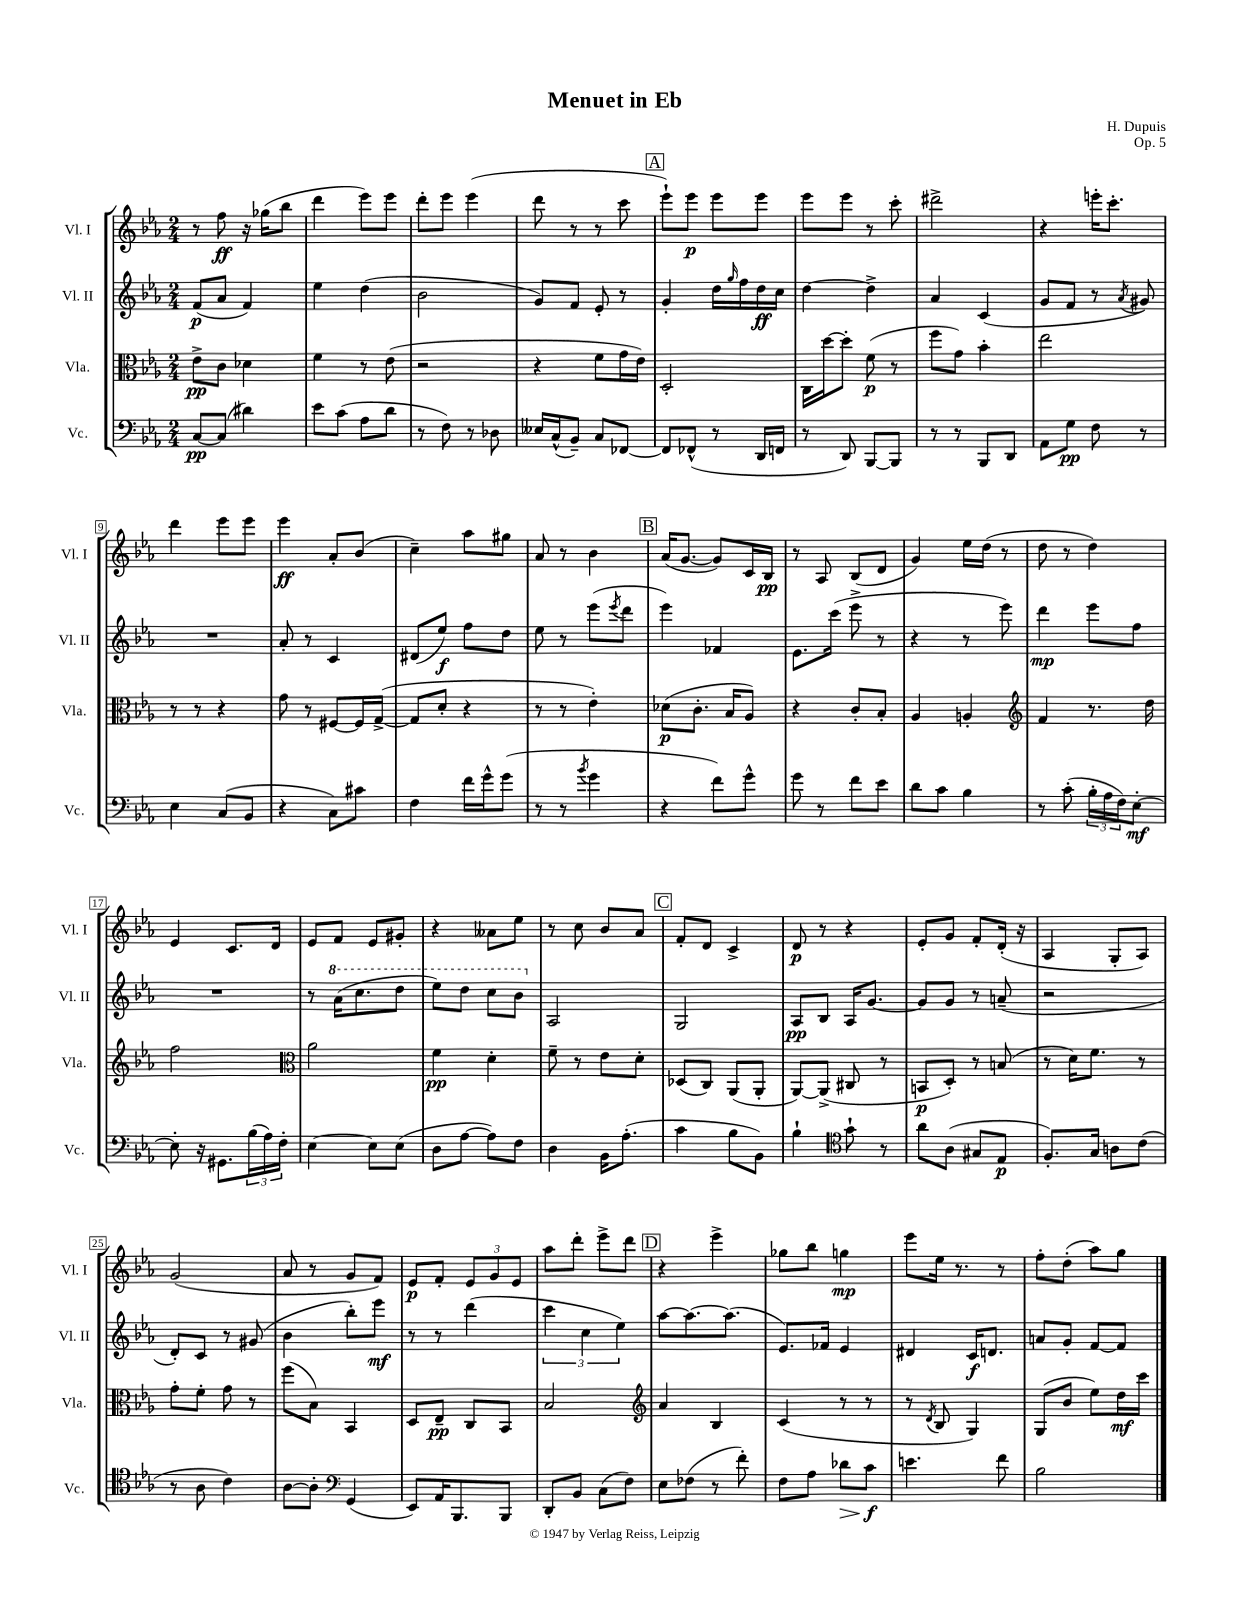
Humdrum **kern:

**kern	**dynam	**kern	**dynam	**kern	**dynam	**kern	**dynam
*part4	*part4	*part3	*part3	*part2	*part2	*part1	*part1
*staff4	*staff4	*staff3	*staff3	*staff2	*staff2	*staff1	*staff1
*I"Vc.	*	*I"Vla.	*	*I"Vl. II	*	*I"Vl. I	*
*I'Vc.	*	*I'Vla.	*	*I'Vl. II	*	*I'Vl. I	*
*clefF4	*	*clefC3	*	*clefG2	*	*clefG2	*
*k[b-e-a-]	*	*k[b-e-a-]	*	*k[b-e-a-]	*	*k[b-e-a-]	*
*M2/4	*	*M2/4	*	*M2/4	*	*M2/4	*
=1	=1	=1	=1	=1	=1	=1	=1
[8C/L	pp	8e-^\L	pp	(8f/L	p	8r	.
(8C/J]	.	8c\J	.	8a-/J	.	8ff\	ff
4d#X\)	.	4d-X\	.	4f/)	.	16r	.
.	.	.	.	.	.	(16gg-X\KL	.
.	.	.	.	.	.	8bb-\J	.
=2	=2	=2	=2	=2	=2	=2	=2
8e-\L	.	4f\	.	4ee-\	.	4ddd\	.
(8c\J	.	.	.	.	.	.	.
8A-\L	.	8r	.	(4dd\	.	8eee-\L)	.
8d\J	.	(8e-\	.	.	.	8eee-\J	.
=3	=3	=3	=3	=3	=3	=3	=3
8r	.	2r	.	2b-\	.	8ddd'\L	.
8F\)	.	.	.	.	.	8eee-\J	.
8r	.	.	.	.	.	(4eee-\	.
8D-X\	.	.	.	.	.	.	.
=4	=4	=4	=4	=4	=4	=4	=4
16E--X/LL	.	4r	.	8g/L)	.	8ddd\	.
(16C^^/J	.	.	.	.	.	.	.
8BB-~/J)	.	.	.	8f/J	.	8r	.
8C/L	.	8f\L	.	8e-'/	.	8r	.
[8FF-X/J	.	16g\L	.	8r	.	8ccc\	.
.	.	16e-\JJ)	.	.	.	.	.
!!LO:REH:place=s1:t=A
=5	=5	=5	=5	=5	=5	=5	=5
8FF-/L]	.	2D'/	.	4g'/	.	8eee-`\L)	.
(8FF-X^^/J	.	.	.	.	.	8eee-\J	p
8r	.	.	.	16dd\LL	.	8eee-\L	.
.	.	.	.	16qqgg/	.	.	.
.	.	.	.	16ff\	.	.	.
16DD/LL	.	.	.	16dd\	ff	8eee-\J	.
16FFn/JJ	.	.	.	16cc\JJ	.	.	.
=6	=6	=6	=6	=6	=6	=6	=6
8r	.	16C\LL	.	[4dd\	.	8eee-\L	.
.	.	[16dd\J	.	.	.	.	.
8DD/)	.	8dd'\J]	.	.	.	8eee-\J	.
[8BBB-/L	.	(8f\	p	4dd^\]	.	8r	.
8BBB-/J]	.	8r	.	.	.	8ccc'\	.
=7	=7	=7	=7	=7	=7	=7	=7
8r	.	8ff\L	.	4a-/	.	2ddd#X^\	.
8r	.	8g\J)	.	.	.	.	.
8BBB-/L	.	4b-'\	.	(4c/	.	.	.
8DD/J	.	.	.	.	.	.	.
=8	=8	=8	=8	=8	=8	=8	=8
8AA-\L	.	2ee-\	.	8g/L	.	4r	.
8G\J	pp	.	.	8f/J	.	.	.
8F\	.	.	.	8r	.	16eeen'\KL	.
.	.	.	.	.	.	8.ccc'\J	.
.	.	.	.	8qa-/	.	.	.
8r	.	.	.	8g#X/)	.	.	.
!!LO:LB:g=z
=9	=9	=9	=9	=9	=9	=9	=9
4E-\	.	8r	.	2r	.	4ddd\	.
.	.	8r	.	.	.	.	.
(8C/L	.	4r	.	.	.	8eee-\L	.
8BB-/J	.	.	.	.	.	8eee-\J	.
=10	=10	=10	=10	=10	=10	=10	=10
4r	.	8g\	.	8a-'/	.	4eee-\	ff
.	.	8r	.	8r	.	.	.
8C\L)	.	[8F#X/L	.	4c/	.	8a-'/L	.
8c#X\J	.	16F#/L]	.	.	.	(8b-/J	.
.	.	([16G^/JJ	.	.	.	.	.
=11	=11	=11	=11	=11	=11	=11	=11
4F\	.	8G/L]	.	(8d#X/L	.	4cc~\)	.
.	.	8d'/J	.	8ee-/J)	f	.	.
16f\LL	.	4r	.	8ff\L	.	8aa-\L	.
16g^^\J	.	.	.	.	.	.	.
(8g\J	.	.	.	8dd\J	.	8gg#X\J	.
=12	=12	=12	=12	=12	=12	=12	=12
8r	.	8r	.	8ee-\	.	8a-/	.
8r	.	8r	.	8r	.	8r	.
8qb-/	.	.	.	.	.	.	.
4g\	.	4e-'\)	.	(8eee-\L	.	4b-\	.
.	.	.	.	8qeee-/	.	.	.
.	.	.	.	8ddd\J	.	.	.
!!LO:REH:place=s1:t=B
=13	=13	=13	=13	=13	=13	=13	=13
4r	.	(8d-X\L	p	4eee-\)	.	(16a-/KL	.
.	.	.	.	.	.	[8.g/J	.
.	.	8.c'\J	.	.	.	.	.
8f\L)	.	.	.	4f-X/	.	8g/L])	.
.	.	16B-/KL	.	.	.	.	.
8g^^\J	.	8A-/J)	.	.	.	16c/L	.
.	.	.	.	.	.	16B-/JJ	pp
=14	=14	=14	=14	=14	=14	=14	=14
8g\	.	4r	.	8.e-\L	.	8r	.
8r	.	.	.	.	.	8A-/	.
.	.	.	.	(16ccc\Jk	.	.	.
8f\L	.	8c'/L	.	8eee-^\	.	(8B-/L	.
8e-\J	.	8B-'/J	.	8r	.	8d/J	.
=15	=15	=15	=15	=15	=15	=15	=15
8d\L	.	4A-/	.	4r	.	4g/)	.
8c\J	.	.	.	.	.	.	.
4B-\	.	4An'/	.	8r	.	16ee-\LL	.
.	.	.	.	.	.	(16dd\JJ	.
.	.	.	.	8eee-\)	.	8r	.
=16	=16	=16	=16	=16	=16	=16	=16
*	*	*clefG2	*	*	*	*	*
8r	.	4f/	.	4ddd\	mp	8dd\	.
(8c'\	.	.	.	.	.	8r	.
24B-'\LL	.	8.r	.	8eee-\L	.	4dd\)	.
24A-\	.	.	.	.	.	.	.
24F\J)	.	.	.	.	.	.	.
[8E-'\J	mf	.	.	8ff\J	.	.	.
.	.	16dd\	.	.	.	.	.
!!LO:LB:g=z
=17	=17	=17	=17	=17	=17	=17	=17
8E-'\]	.	2ff\	.	2r	.	4e-/	.
16r	.	.	.	.	.	.	.
8.GG#X\L	.	.	.	.	.	.	.
.	.	.	.	.	.	8.c/L	.
(24B-\L	.	.	.	.	.	.	.
24A-\)	.	.	.	.	.	.	.
.	.	.	.	.	.	16d/Jk	.
24F'\JJ	.	.	.	.	.	.	.
=18	=18	=18	=18	=18	=18	=18	=18
*	*	*clefC3	*	*	*	*	*
[4E-\	.	2a-\	.	8r	.	8e-/L	.
*	*	*	*	*8va	*	*	*
.	.	.	.	(16aa-\KL	.	8f/J	.
.	.	.	.	8.ccc\	.	.	.
8E-\L]	.	.	.	.	.	8e-/L	.
(8E-\J	.	.	.	8ddd\J	.	8g#X'/J	.
=19	=19	=19	=19	=19	=19	=19	=19
8D\L	.	4f\	pp	8eee-\L)	.	4r	.
[8A-\J	.	.	.	8ddd\J	.	.	.
8A-\L])	.	4d'\	.	8ccc\L	.	8a--X\L	.
8F\J	.	.	.	8bb-\J	.	8ee-\J	.
=20	=20	=20	=20	=20	=20	=20	=20
*	*	*	*	*X8va	*	*	*
4D\	.	8f~\	.	2A-/	.	8r	.
.	.	8r	.	.	.	8cc\	.
16BB-\KL	.	8e-\L	.	.	.	8b-/L	.
(8.A-'\J	.	.	.	.	.	.	.
.	.	8d'\J	.	.	.	8a-/J	.
!!LO:REH:place=s1:t=C
=21	=21	=21	=21	=21	=21	=21	=21
4c\	.	(8D-X/L	.	2G/	.	8f'/L	.
.	.	8C/J)	.	.	.	8d/J	.
8B-\L	.	(8AA-/L	.	.	.	4c^/	.
8BB-\J)	.	8AA-'/J	.	.	.	.	.
=22	=22	=22	=22	=22	=22	=22	=22
4B-`\	.	[8AA-/L)	.	8A-/L	pp	8d/	p
.	.	(8AA-^/J]	.	8B-/J	.	8r	.
*clefC4	*	*	*	*	*	*	*
8g`\	.	8C#X/	.	16A-/KL	.	4r	.
.	.	.	.	[8.g/J	.	.	.
8r	.	8r	.	.	.	.	.
=23	=23	=23	=23	=23	=23	=23	=23
8a-\L	.	8BBn/L	p	8g/L]	.	8e-'/L	.
(8A-\J	.	8D'/J)	.	8g/J	.	8g/J	.
8G#X/L	.	8r	.	8r	.	8f'/L	.
8E-/J	p	(8Bn/	.	(8an~/	.	(16d'/Jk	.
.	.	.	.	.	.	16r	.
=24	=24	=24	=24	=24	=24	=24	=24
8.F'/L)	.	8r	.	2r	.	4A-/	.
.	.	16d\KL)	.	.	.	.	.
16G/Jk	.	8.f\J	.	.	.	.	.
8An\L	.	.	.	.	.	8G'/L	.
(8c\J	.	8r	.	.	.	8A-/J)	.
!!LO:LB:g=z
=25	=25	=25	=25	=25	=25	=25	=25
8r	.	8g'\L	.	8d'/L)	.	(2g/	.
8A-\	.	8f'\J	.	8c/J	.	.	.
4c\)	.	8g\	.	8r	.	.	.
.	.	8r	.	(8g#X/	.	.	.
=26	=26	=26	=26	=26	=26	=26	=26
[8A-\L	.	(8ff\L	.	4b-\	.	8a-/	.
8A-'\J]	.	8B-\J)	.	.	.	8r	.
*clefF4	*	*	*	*	*	*	*
(4GG/	.	4BB-/	.	8bb-'\L)	.	8g/L	.
.	.	.	.	8eee-\J	mf	8f/J)	.
=27	=27	=27	=27	=27	=27	=27	=27
8EE-/L)	.	8D/L	.	8r	.	8e-/L	p
16AA-/K	.	8E-~/J	pp	8r	.	8f'/J	.
8.BBB-/	.	.	.	.	.	.	.
.	.	8C/L	.	(4ddd\	.	12e-/L	.
.	.	.	.	.	.	12g/	.
8BBB-/J	.	8BB-/J	.	.	.	.	.
.	.	.	.	.	.	12e-/J	.
=28	=28	=28	=28	=28	=28	=28	=28
8DD'/L	.	2B-/	.	6ccc\	.	8aa-\L	.
8BB-/J	.	.	.	.	.	8ddd'\J	.
.	.	.	.	6cc\	.	.	.
(8C\L	.	.	.	.	.	8eee-^\L	.
.	.	.	.	6ee-\)	.	.	.
8F\J)	.	.	.	.	.	8ddd\J	.
!!LO:REH:place=s1:t=D
=29	=29	=29	=29	=29	=29	=29	=29
*	*	*clefG2	*	*	*	*	*
8E-\L	.	4a-/	.	[8aa-\L	.	4r	.
(8F-X\J	.	.	.	8.aa-\_	.	.	.
8r	.	4B-/	.	.	.	4eee-^\	.
.	.	.	.	(8.aa-\J]	.	.	.
8f'\)	.	.	.	.	.	.	.
=30	=30	=30	=30	=30	=30	=30	=30
8F\L	.	(4c/	.	8.e-/L)	.	8gg-X\L	.
8A-\J	.	.	.	.	.	8bb-\J	.
.	.	.	.	16f-X/Jk	.	.	.
!	!LO:HP:b	!	!	!	!	!	!
8d-X\L	>	8r	.	4e-/	.	4ggn\	mp
8c\J	f	8r	.	.	.	.	.
.	]	.	.	.	.	.	.
=31	=31	=31	=31	=31	=31	=31	=31
4.en\	.	8r	.	4d#X/	.	8eee-\L	.
.	.	8qd/	.	.	.	.	.
.	.	8B-/	.	.	.	16ee-\Jk	.
.	.	.	.	.	.	8.r	.
.	.	4G/)	.	16c/KL	f	.	.
.	.	.	.	8.dn/J	.	.	.
8f\	.	.	.	.	.	8r	.
=32	=32	=32	=32	=32	=32	=32	=32
2B-\	.	(8G/L	.	8an/L	.	8ff'\L	.
.	.	8b-/J	.	8g'/J	.	(8dd'\J	.
.	.	8ee-\L)	.	[8f/L	.	8aa-\L)	.
.	.	16dd\L	mf	8f/J]	.	8gg\J	.
.	.	16ccc\JJ	.	.	.	.	.
==	==	==	==	==	==	==	==
*-	*-	*-	*-	*-	*-	*-	*-
